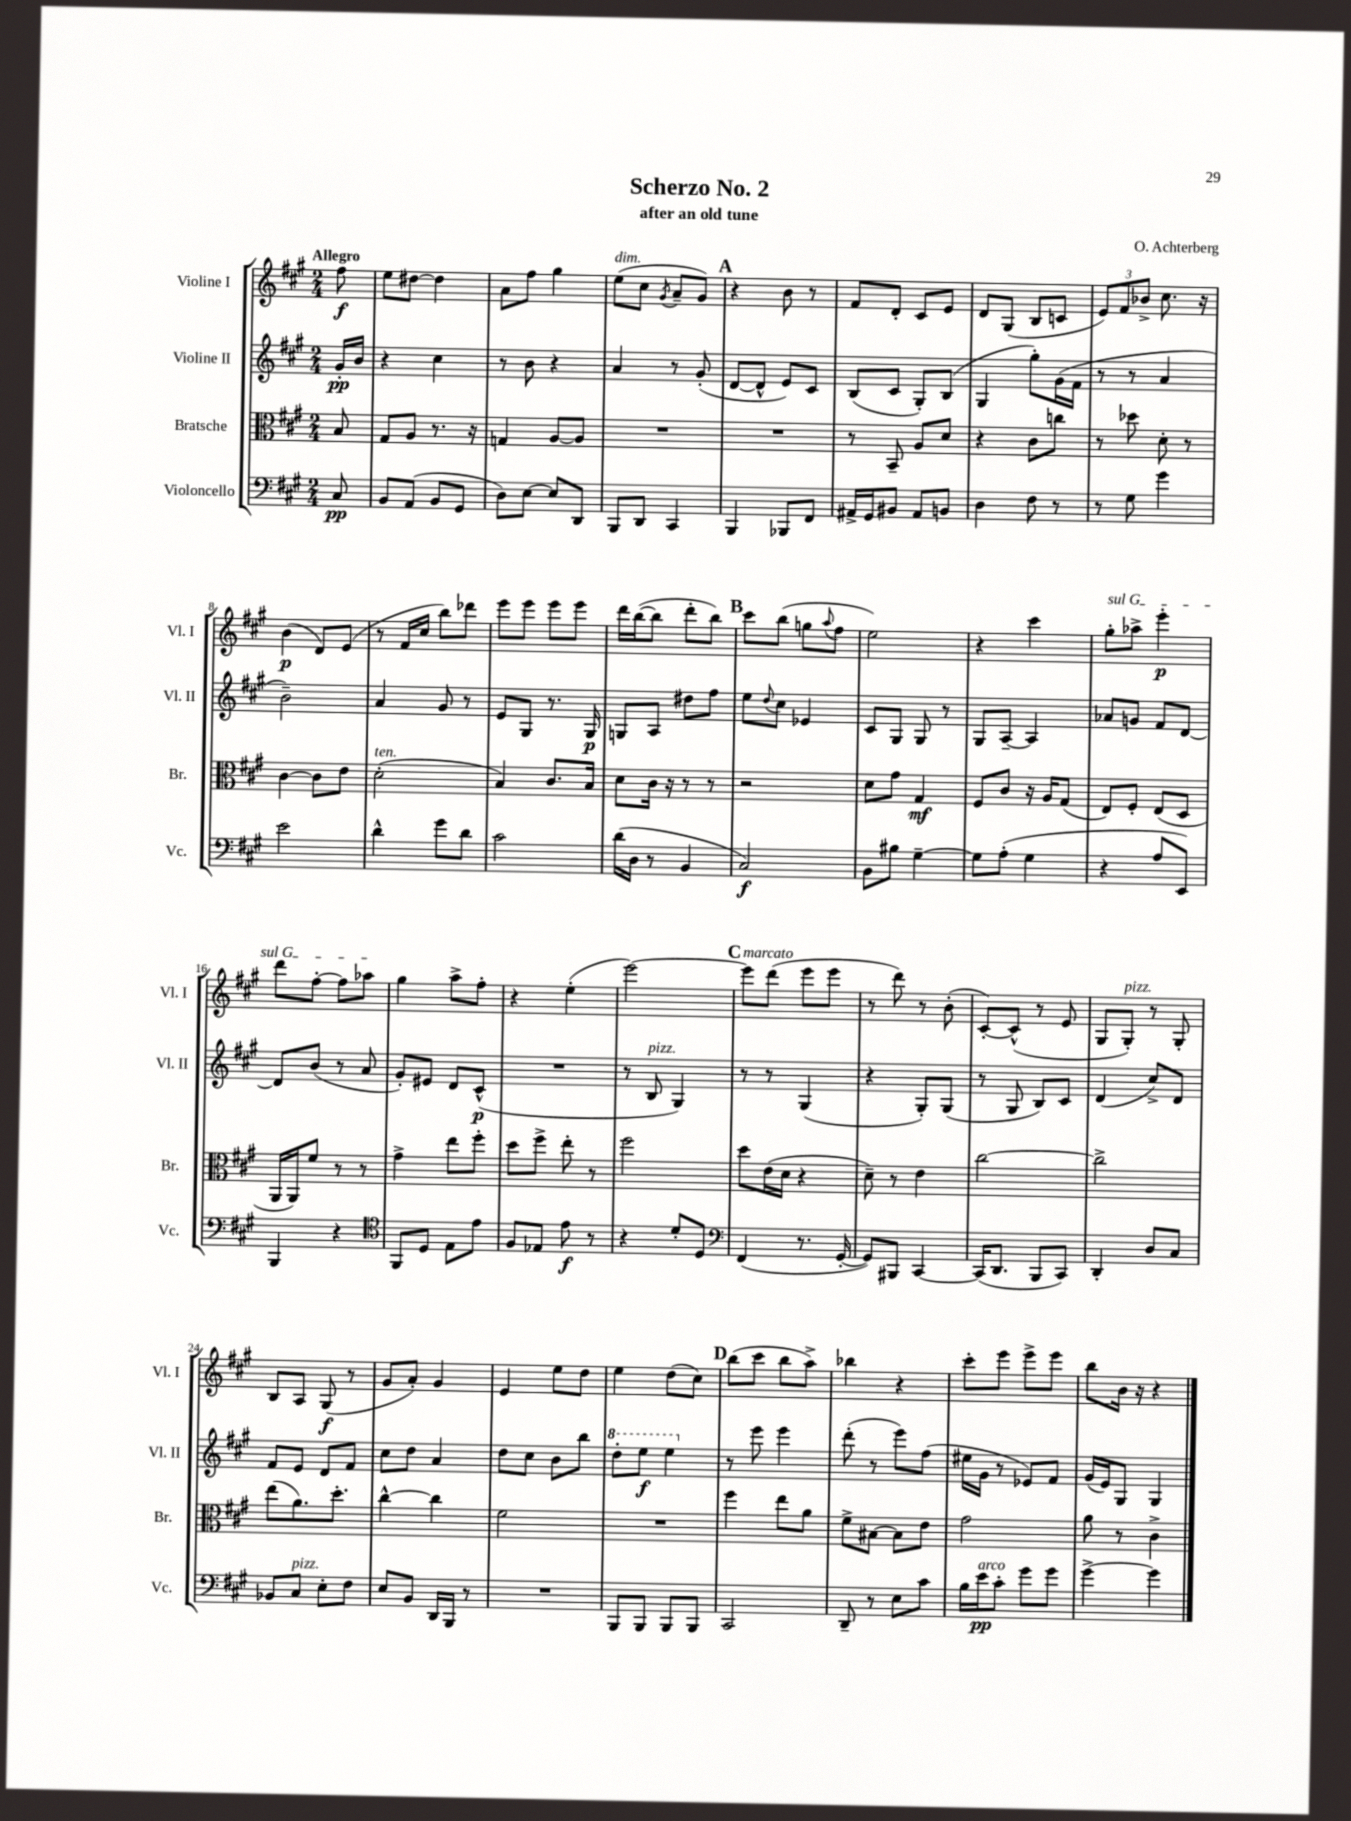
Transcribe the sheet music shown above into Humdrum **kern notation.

**kern	**kern	**kern	**kern
*staff4	*staff3	*staff2	*staff1
*clefF4	*clefC3	*clefG2	*clefG2
*k[f#c#g#]	*k[f#c#g#]	*k[f#c#g#]	*k[f#c#g#]
*M2/4	*M2/4	*M2/4	*M2/4
8C#	8B	16g#'	8ff#
.	.	16b	.
=	=	=	=
8BB	8G#	4r	8ee
(8AA	8A	.	[8dd#
8BB	8.r	4cc#	4dd#]
8GG#	.	.	.
.	16r	.	.
=	=	=	=
8D)	4G	8r	8a
[8E	.	8b	8ff#
8E]	[8A	4r	4gg#
8DD	8A]	.	.
=	=	=	=
8BBB	2r	4a	(8ee
8DD	.	.	8cc#
.	.	.	8qg#
4CC#	.	8r	8a~
.	.	(8g#'	8g#)
=	=	=	=
4BBB	2r	[8d	4r
.	.	8d^^]	.
8BBB-	.	8e)	8b
8FF#	.	8c#	8r
=	=	=	=
16AA#^	8r	(8B	8f#
16GG#	.	.	.
8BB#	8BB~	8c#	8d'
8AA#	8A	8G#')	8c#
8BB	8d	(8B	8e
=	=	=	=
4D	4r	4G#	8d
.	.	.	(8G#
8F#	8c#	8gg#')	8B
8r	8cc	(16g#	8c
.	.	16f#	.
=	=	=	=
8r	8r	8r	12e)
.	.	.	12f#
8G#	8dd-	8r	.
.	.	.	12b-^
4g#	8d'	4a	8.cc#
.	8r	.	.
.	.	.	16r
=	=	=	=
2e	[4c#	2b~)	(4b
.	8c#]	.	8d)
.	8e	.	(8e
=	=	=	=
4d^^	(2d'	4a	8r
.	.	.	16f#
.	.	.	16cc#
8g#	.	8g#	8bb)
8d	.	8r	8ddd-
=	=	=	=
2c#	4B)	8e	8eee
.	.	8G#	8eee
.	8.c#	8.r	8eee
.	.	.	8eee
.	16B	16G#	.
=	=	=	=
(16d	8d	8G	16ddd
16D	.	.	([16bb
8r	16c#	8A	8bb]
.	16r	.	.
4BB	8r	8dd#	8ddd'
.	8r	8ff#	8bb)
=	=	=	=
2C#)	2r	8ee	8ccc#
.	.	8qqdd	.
.	.	8cc#	(8bb
.	.	4e-	8gg
.	.	.	8qqaa
.	.	.	8ff#
=	=	=	=
8BB	8d	8c#	2ee)
8B#	8g#	8G#	.
[4G#~	4G#	8G#	.
.	.	8r	.
=	=	=	=
8G#]	8F#	8G#	4r
(8A'	8c#	[8A~	.
4G#	16r	4A]	4ccc#
.	16A	.	.
.	(8G#	.	.
=	=	=	=
4r	8E)	8a-	8gg#'
.	8F#'	8g	8aa-^
8A	(8E	8f#	4eee'
8EE)	8D	[8d	.
=	=	=	=
4BBB	16AA	8d]	8ddd
.	16AA)	.	.
.	8f#	(8b	[8ff#'
4r	8r	8r	8ff#]
.	8r	8a	8aa-
=	=	=	=
*clefC4	*	*	*
8FF#	4g#^	8g#')	4gg#
8D	.	8e#	.
8E	8ee	8d	8aa^
8e	8ff#'	(8c#^^	8ff#'
=	=	=	=
8F#	8dd	2r	4r
8E-	8ff#^	.	.
8e	8ee'	.	(4ee'
8r	8r	.	.
=	=	=	=
4r	2ff#	8r	[2eee)
.	.	8B	.
8d'	.	4G#)	.
8D	.	.	.
=	=	=	=
*clefF4	*	*	*
(4FF#	8dd	8r	8eee]
.	(16e	8r	(8ddd
.	16d	.	.
8.r	4r	(4G#	8eee
.	.	.	8eee
[16GG#'	.	.	.
=	=	=	=
8GG#])	8d~)	4r	8r
8BBB#	8r	.	8ddd)
[4CC#	4e	8G#')	8r
.	.	(8G#	(8b'
=	=	=	=
(16CC#]	[2cc#	8r	[8c#')
8.DD	.	.	.
.	.	8G#	(8c#^^]
8BBB	.	8B)	8r
8CC#)	.	8c#	8e
=	=	=	=
4DD'	2cc#^]	(4d	8G#
.	.	.	8G#')
8D	.	8cc#^)	8r
8C#	.	8d	8G#'
=	=	=	=
8BB-	(8ee	8f#	8B
8C#	8.a)	8e	8A
8E'	.	8d	(8G#
.	8.dd'	.	.
8F#	.	8f#	8r
=	=	=	=
8E	[4cc#^^	8cc#	8g#
8BB	.	8dd	8a')
16DD	4cc#]	4a	4g#
16BBB	.	.	.
8r	.	.	.
=	=	=	=
2r	2f#	8dd	4e
.	.	8cc#	.
.	.	8b	8ee
.	.	8bb	8dd
=	=	=	=
8BBB	2r	8ddd'	4ee
8BBB	.	8eee	.
8BBB	.	4eee	(8dd
8BBB	.	.	8cc#)
=	=	=	=
2CC#	4ff#	8r	(8bb
.	.	8eee	8ccc#
.	8ee	4eee	8bb
.	8a	.	8aa^)
=	=	=	=
8DD~	8f#^	(8ddd'	4bb-
8r	[8B#	8r	.
8E	8B#]	8eee)	4r
8c#	8e	(8ff#	.
=	=	=	=
16B	2g#	16ee#	8ccc#'
16e	.	16g#	.
8c#'	.	8r	8eee
8g#	.	8e-)	8eee^
8g#	.	8f#	8eee
=	=	=	=
[4g#^	8a	(16g#	8bb
.	.	16e)	.
.	8r	8G#	16b
.	.	.	16r
4g#]	4c#^	4G#	4r
==	==	==	==
*-	*-	*-	*-
